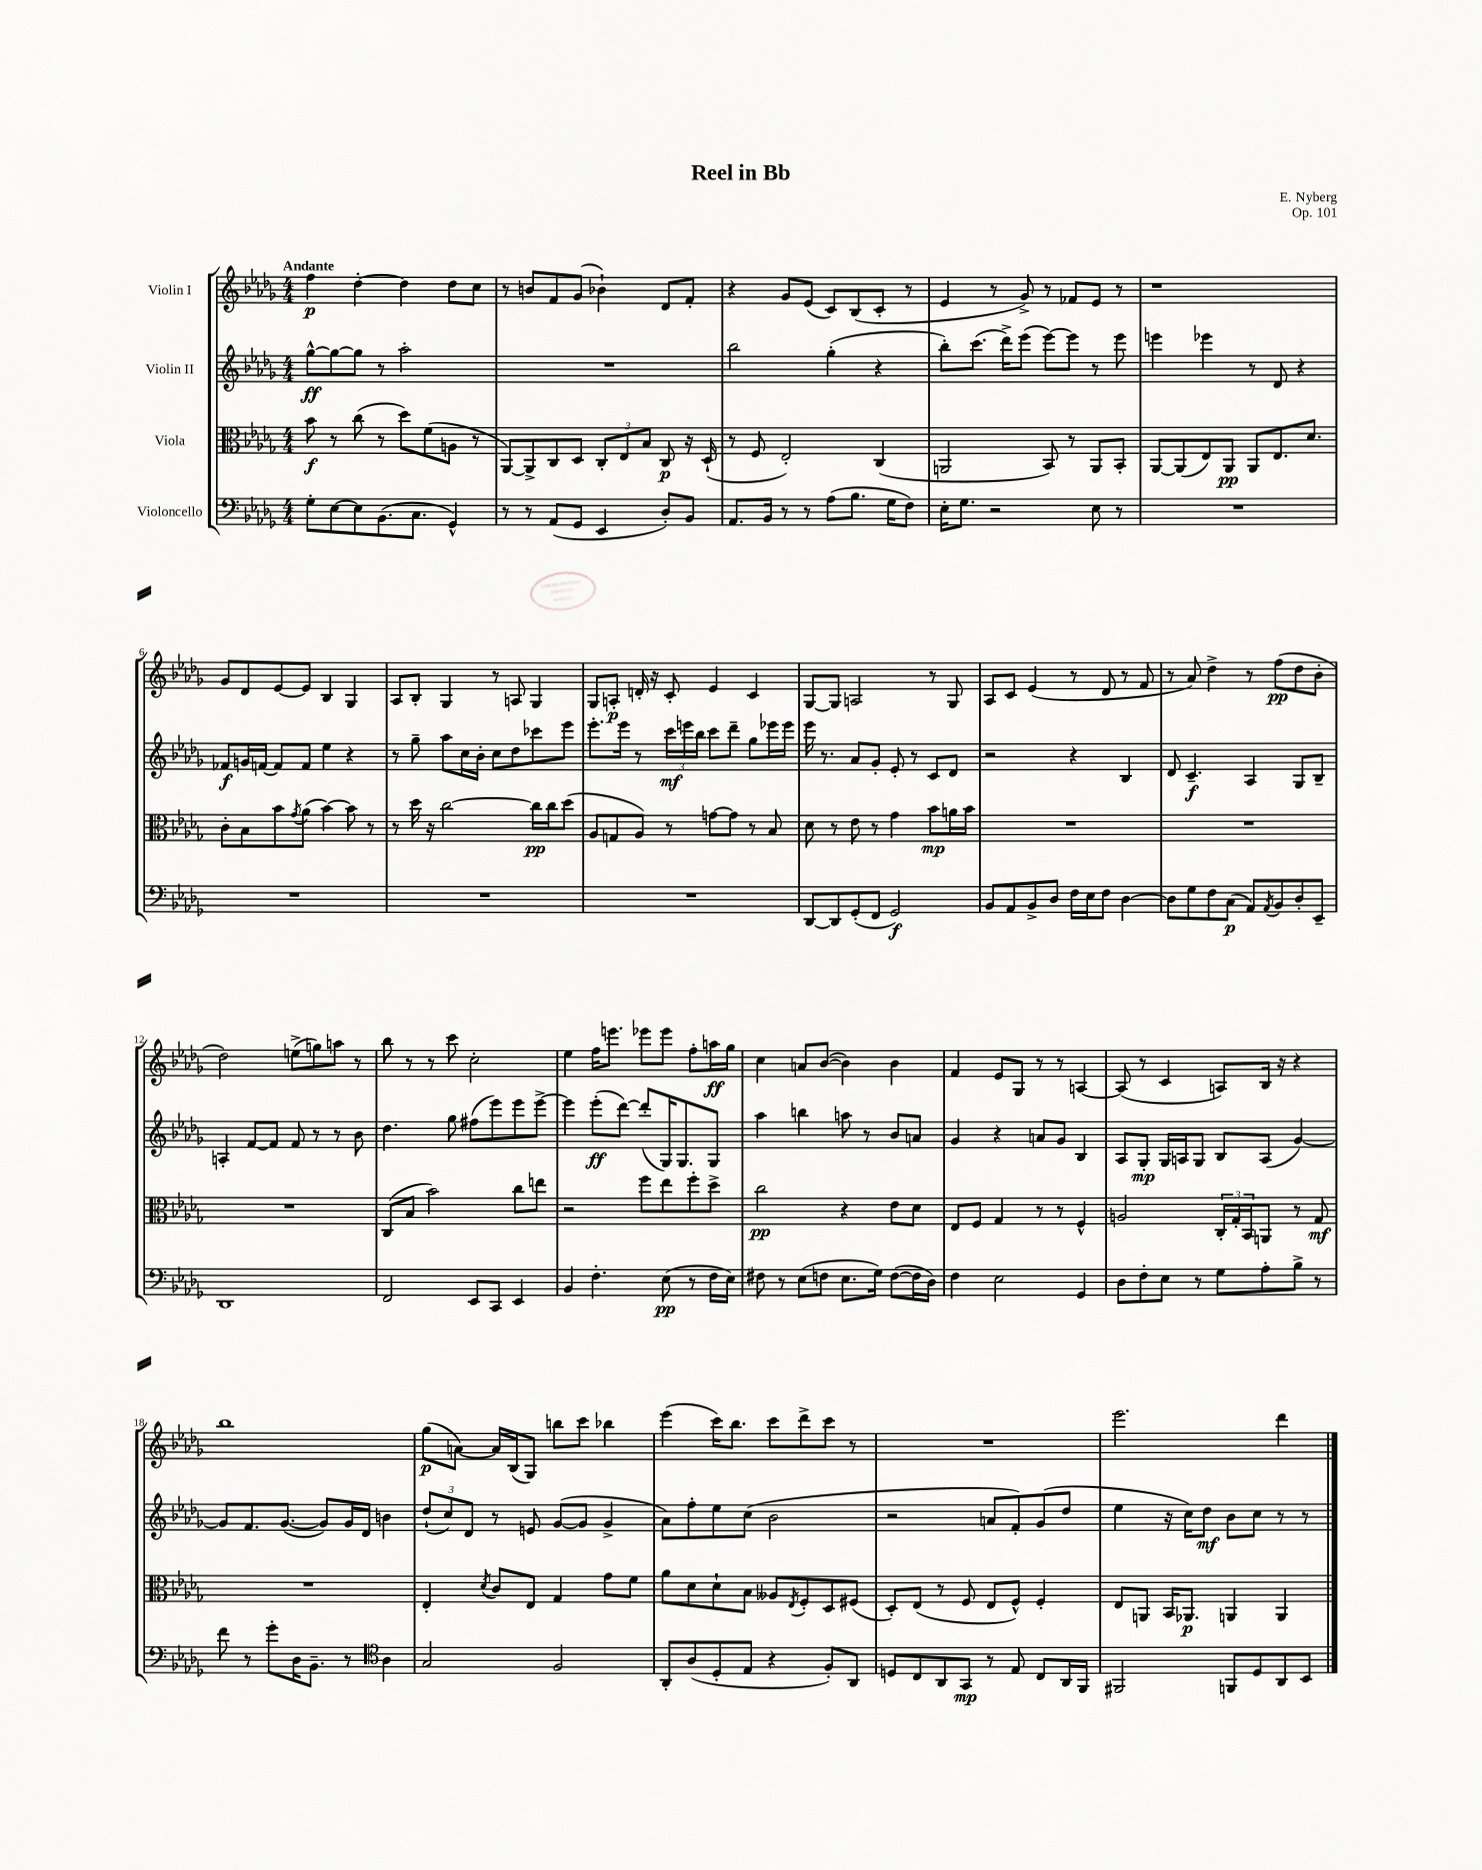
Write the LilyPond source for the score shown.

\header { title = "Reel in Bb" composer = "E. Nyberg" opus = "Op. 101" }
<<
\new StaffGroup <<
\new Staff = "s0" \with { instrumentName = "Violin I" } {
    \clef treble \key des \major \numericTimeSignature \time 4/4 \tempo "Andante"
    f''4\p des''4~-. des''4 des''8 c''8 |
    r8 b'8 f'8 ges'8( bes'4-!) des'8 f'8-. |
    r4 ges'8 ees'8( c'8) bes8( c'8-. r8 |
    ees'4 r8 ges'8->) r8 fes'8 ees'8 r8 |
    r1 |
    ges'8 des'8 ees'8~ ees'8 bes4 ges4 |
    aes8 bes8-. ges4 r8 a8 ges4 |
    ges8 a8-.\p d'16-. r16 c'8-. ees'4 c'4 |
    ges8~ ges8 a2 r8 ges8 |
    aes8 c'8 ees'4( r8 des'8 r8 f'8 |
    r8 aes'8) des''4-> r8 f''8\pp( des''8 bes'8-. |
    des''2) e''8->( g''8) a''8 r8 |
    bes''8 r8 r8 c'''8 c''2-. |
    ees''4 f''16 e'''8. ees'''8 ees'''8 f''8-. a''16\ff ges''16 |
    c''4 a'8 bes'8~( bes'4) bes'4 |
    f'4 ees'8 ges8 r8 r8 a4~ |
    a8( r8 c'4 a8) bes16 r16 r4 |
    bes''1 |
    ges''8\p( a'8~) a'16 bes16( ges8) b''8 c'''8 bes''4 |
    ees'''4( c'''16) bes''8. c'''8 des'''8-> c'''8 r8 |
    R1 |
    ees'''2. des'''4 \bar "|." |
}
\new Staff = "s1" \with { instrumentName = "Violin II" } {
    \clef treble \key des \major \numericTimeSignature \time 4/4
    ges''8~-^\ff ges''8~ ges''8 r8 aes''2-. |
    R1 |
    bes''2 ges''4-.( r4 |
    bes''8-.) c'''8.( des'''16->) ees'''8( ees'''8~) ees'''8 r8 ees'''8 |
    e'''4 ees'''4 r8 des'8 r4 |
    fes'8\f g'16 f'16~ f'8 f'8 ees''4 r4 |
    r8 ges''8-- aes''8 c''16 bes'16-. c''8 des''8 ces'''8 ees'''8 |
    ees'''8.-. ees'''16 r8 \tuplet 3/2 { c'''16\mf e'''16 bes''16 } c'''8 des'''8-- ges''8 ees'''16 ees'''16 |
    ees'''16 r8. aes'8 ges'8-. ees'8-. r8 c'8 des'8 |
    r2 r4 bes4 |
    des'8 c'4.--\f aes4 ges8 bes8-- |
    a4-. f'8~ f'8 f'8 r8 r8 bes'8 |
    des''4. ges''8 fis''8( ees'''8) ees'''8 ees'''8~-> |
    ees'''4 ees'''8-.\ff( des'''8~) des'''8-.( ges16) ges8. ges8 |
    aes''4 b''4 a''8 r8 bes'8 a'8 |
    ges'4 r4 a'8 ges'8 bes4 |
    aes8 ges8-.\mp ges16 a16 ges8 bes8 a8( ges'4~) |
    ges'8 f'8. ges'8.~( ges'8) ges'16 des'16 b'4 |
    \tuplet 3/2 { des''8-!( c''8) des'8 } r8 e'8 ges'8~( ges'8 ges'4-> |
    aes'8) f''8-. ees''8 c''8( bes'2 |
    r2 a'8 f'8-.) ges'8( des''8 |
    ees''4 r16 c''16) des''8\mf bes'8 c''8 r8 r8 \bar "|." |
}
\new Staff = "s2" \with { instrumentName = "Viola" } {
    \clef alto \key des \major \numericTimeSignature \time 4/4
    bes'8\f r8 c''8( r8 des''8) f'8( a8 r8 |
    aes,8~) aes,8-> c8 des8 \tuplet 3/2 { c8-. ees8 bes8 } c8\p r16 des16-!( |
    r8 f8 ees2-.) c4( |
    a,2 bes,8) r8 a,8 bes,8-. |
    aes,8~ aes,8( ees8) aes,8\pp aes,8 ees8. des'8. |
    c'8-. bes8 bes'8 \acciaccatura { ges'8 } aes'8( bes'4~) bes'8 r8 |
    r8 des''16 r16 c''2~ c''16\pp c''16 des''8( |
    aes8 g8 aes8) r8 g'8~ g'8 r8 bes8 |
    des'8 r8 ees'8 r8 ges'4 bes'8\mp a'16 bes'16 |
    R1 |
    R1 |
    R1 |
    c8( bes8 bes'2) c''8 e''8 |
    r2 f''8 ees''8 f''8-. des''8-> |
    c''2\pp r4 ees'8 des'8 |
    ees8 f8 ges4 r8 r8 f4-^ |
    a2 \tuplet 3/2 { c16-. ges16-. bes,16 } a,8 r8 ges8\mf |
    R1 |
    ees4-. \acciaccatura { des'8 } c'8 ees8 ges4 ges'8 f'8 |
    aes'8 des'8 des'8-! bes8 aeses8 \acciaccatura { ees8 } f8-. des8 fis8( |
    des8-.) ees8( r8 f8 ees8 f8-^) f4-. |
    ees8 a,8 bes,16 aes,8.\p a,4 a,4 \bar "|." |
}
\new Staff = "s3" \with { instrumentName = "Violoncello" } {
    \clef bass \key des \major \numericTimeSignature \time 4/4
    ges8-. ees8~ ees8 bes,8.( c8. ges,4-^) |
    r8 r8 aes,8( ges,8 ees,4 des8-.) bes,8 |
    aes,8. bes,16 r8 r8 aes8( bes8. ges16 f8) |
    ees16-. ges8. r2 ees8 r8 |
    R1 |
    R1 |
    R1 |
    R1 |
    des,8~ des,8 ges,8-.( f,8 ges,2\f) |
    bes,8 aes,8 bes,8-> des8 f16 ees16 f8 des4~ |
    des8 ges8 f8 c8\p( aes,8) \acciaccatura { aes,8 } bes,8 des8-. ees,8-- |
    des,1 |
    f,2 ees,8 c,8 ees,4 |
    bes,4 f4.-. ees8\pp( r8 f16 ees16) |
    fis8 r8 ees8( f8 ees8. ges16) f8~( f16 des16) |
    f4 ees2 ges,4 |
    des8 f8-. ees8 r8 ges8 aes8-. bes8-> r8 |
    f'8 r8 ges'8-. des16 bes,8.-- r8 \clef tenor aes4 |
    ges2 f2 |
    aes,8-. aes8( des8-. ees8 r4 f8-.) aes,8 |
    d8 c8 aes,8 ges,8\mp r8 ees8 c8 aes,16 f,16 |
    fis,2 f,8 des8 aes,8 bes,8 \bar "|." |
}
>>
>>
